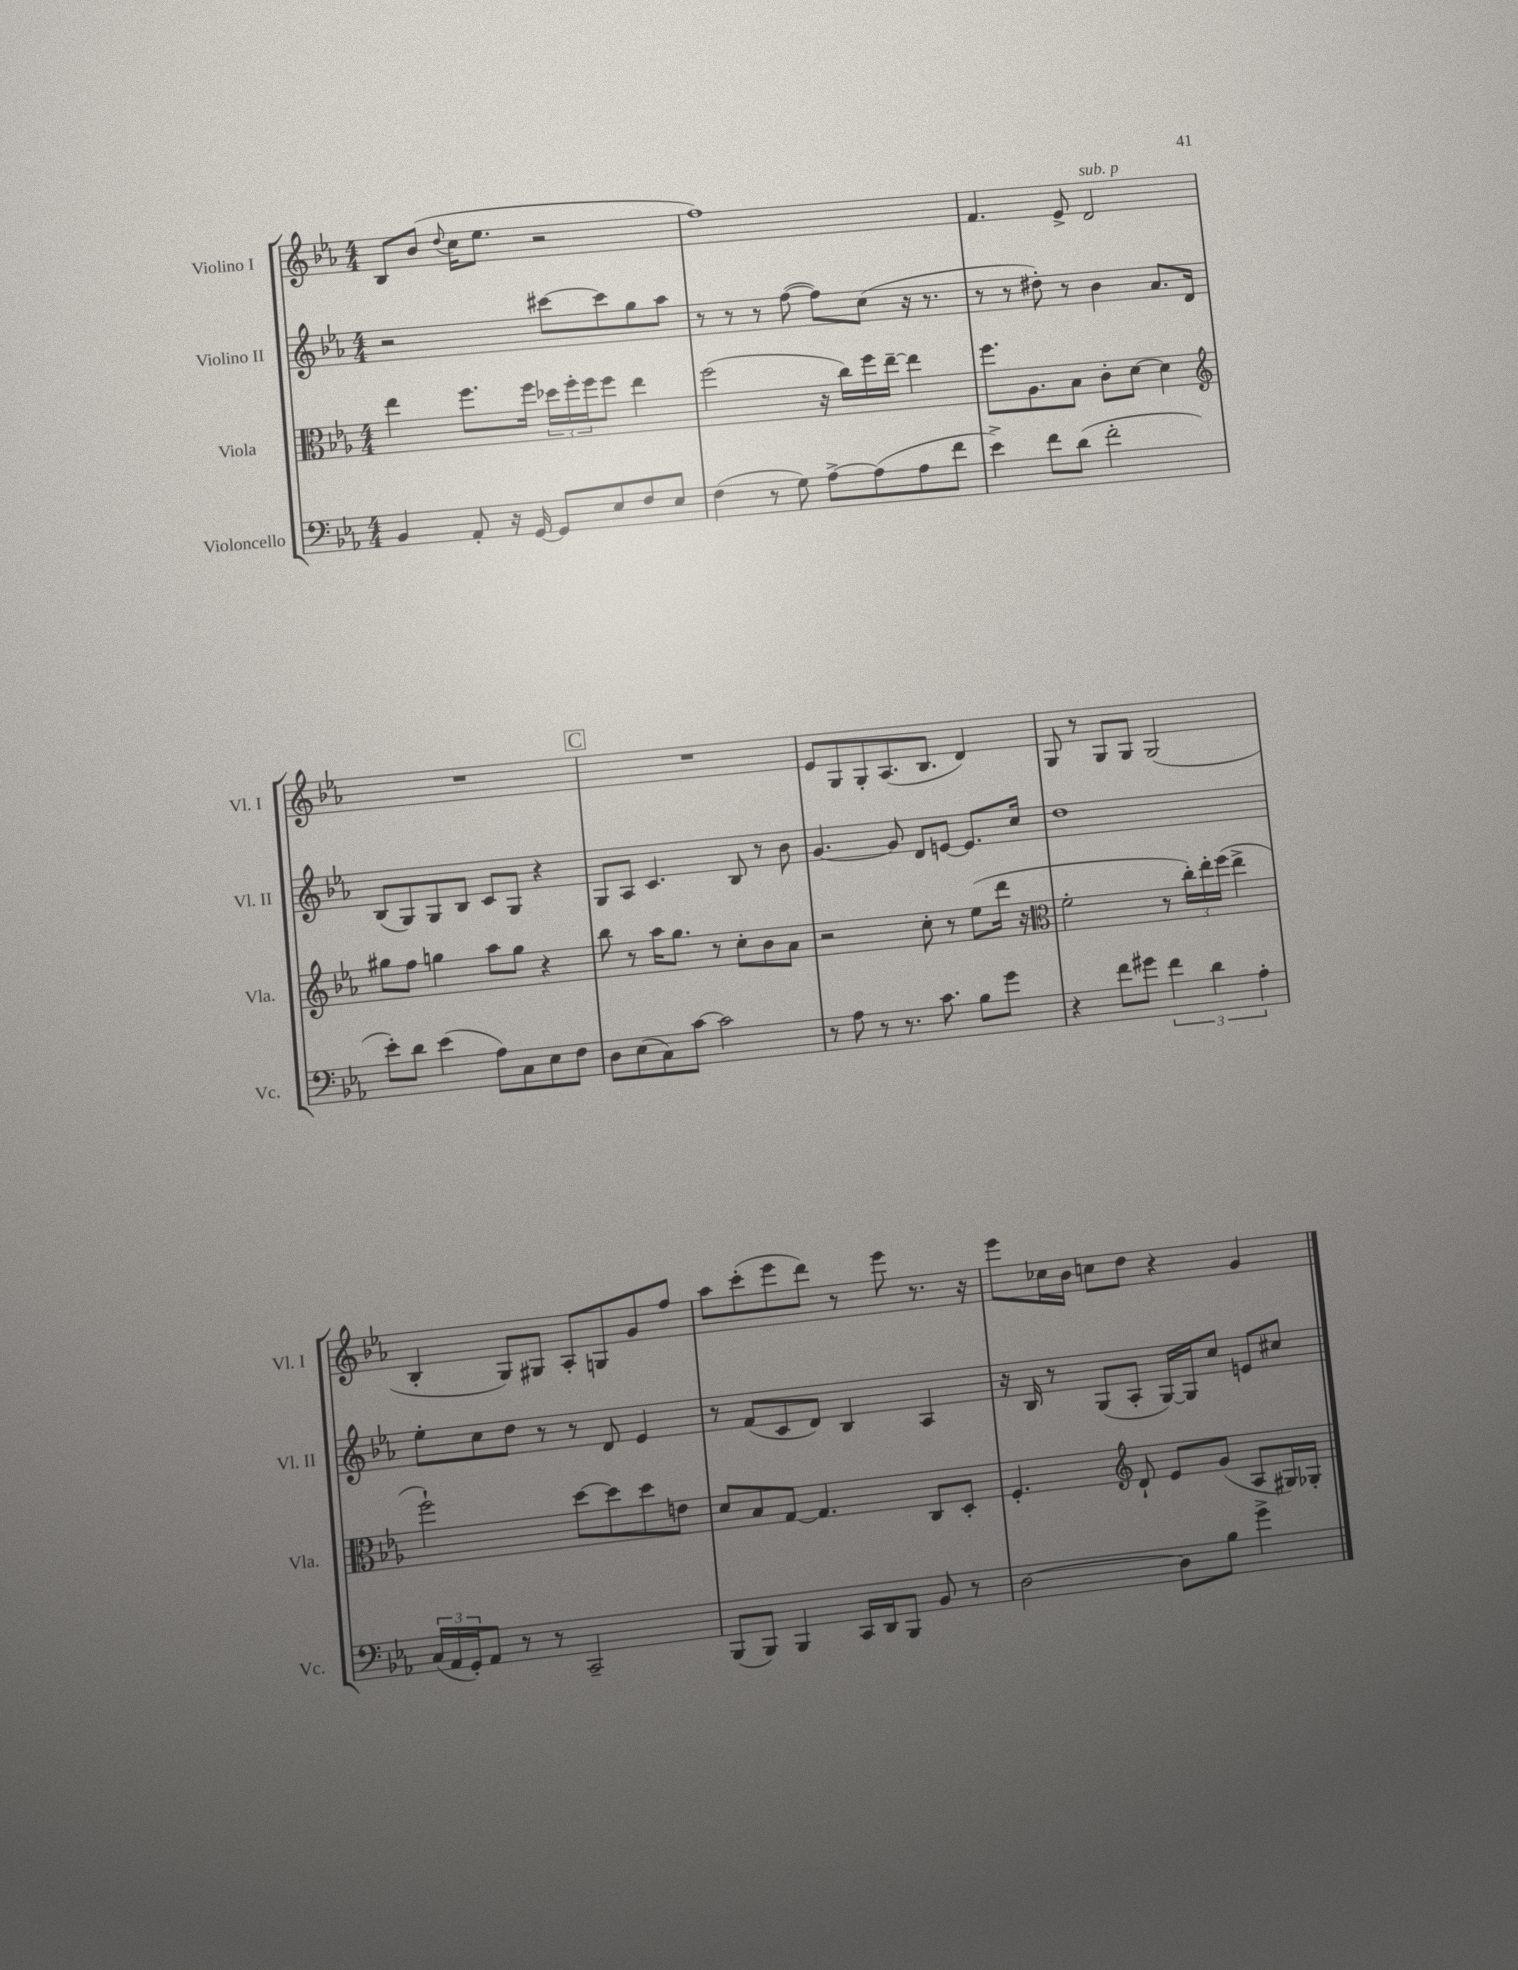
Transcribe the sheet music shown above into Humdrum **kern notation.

**kern	**kern	**kern	**kern
*part4	*part3	*part2	*part1
*staff4	*staff3	*staff2	*staff1
*I"Violoncello	*I"Viola	*I"Violino II	*I"Violino I
*I'Vc.	*I'Vla.	*I'Vl. II	*I'Vl. I
*clefF4	*clefC3	*clefG2	*clefG2
*k[b-e-a-]	*k[b-e-a-]	*k[b-e-a-]	*k[b-e-a-]
*M4/4	*M4/4	*M4/4	*M4/4
=48	=48	=48	=48
4BB-/	4ee-\	2r	8B-/L
.	.	.	(8b-/J
.	.	.	8qqdd/
8AA-'/	8.ff\L	.	16cc\KL
.	.	.	8.ee-\J
16r	.	.	.
[16GG/	16ff\Jk	.	.
8GG/L]	24dd-X\LL	[8ccc#X\L	2r
.	24ff'\	.	.
.	24ff\J	.	.
8E-/	8ff\J	8ccc#\]	.
8F/	4ee-\	8gg\	.
8E-/J	.	8aa-\J	.
=49	=49	=49	=49
(4F\	(2ff\	8r	1ff)
.	.	8r	.
8r	.	8r	.
8G\)	.	([8ff\	.
[8A-^\L	16r	8ff\L])	.
.	16cc\LL)	.	.
(8A-\]	16ff\	(8cc\J	.
.	[16ee-~\JJ	.	.
8A-\	4ee-\]	16r	.
.	.	8.r	.
8f\J	.	.	.
=50	=50	=50	=50
4e-^\)	8.ff\L	8r	4.f/
.	.	8r	.
.	8.A-\	.	.
8f\L	.	8dd#X'\)	.
(8d\J	8B-\J	8r	8e-^/
!	!	!	!LO:TX:a:i:t=sub. p
2f'\	8c'\L	4b-\	2d/
.	[8d\J	.	.
.	4d\]	8.a-/L	.
.	.	16d/Jk	.
!!LO:LB:g=z
=51	=51	=51	=51
*	*clefG2	*	*
8e-'\L)	8gg#X\L	(8B-/L	1r
8d\J	8ff\J	8G/)	.
(4e-\	4ggn\	8G/	.
.	.	8B-/J	.
8A-\L)	8aa-\L	8c/L	.
8C\	8gg\J	8G/J	.
8E-\	4r	4r	.
8F\J	.	.	.
!!LO:REH:place=s1:t=C
=52	=52	=52	=52
8D\L	8bb-\	8G/L	1r
(8E-\	8r	8A-/J	.
8C\)	16aa-\KL	4.c/	.
.	8.gg\J	.	.
[8c\J	.	.	.
2c\]	8r	.	.
.	8cc'\L	8B-/	.
.	8b-\	8r	.
.	8a-\J	8b-\	.
=53	=53	=53	=53
8r	2r	[4.g/	8e-/L
8A-\	.	.	8G/
8r	.	.	8G'/
8.r	.	8g/]	(8.A-/
.	8cc'\	8d/L	.
8.c\	.	.	8.B-/J
.	8r	[8en/J	.
8B-\L	(8ee-\L	8.e/L]	4d/)
8g\J	16ddd\Jk	.	.
.	16r	16cc/Jk	.
=54	=54	=54	=54
*	*clefC3	*	*
4r	2f'\	1dd	8G/
.	.	.	8r
8f\L	.	.	8G/L
8g#X\J	.	.	8G/J
6f\	8r	.	(2G/
.	24cc'\LL)	.	.
6d\	24ee-'\	.	.
.	(24ff\JJ	.	.
.	4ee-^\	.	.
6A-'\	.	.	.
!!LO:LB:g=z
=55	=55	=55	=55
(24C/LL	2ff`\)	8ee-'\L	4B-'/
24AA-/	.	.	.
24GG'/J)	.	.	.
8AA-/J	.	8cc\	.
8r	.	8dd\J	8G/L)
8r	.	8r	8G#X/J
2CC~/	[8dd\L	8r	8A-'/L
.	8dd\]	8d/	8Gn/
.	8dd\	4e-/	8g/
.	8en\J	.	8ff/J
=56	=56	=56	=56
(8BBB-/L	8d/L	8r	8aa-\L
8BBB-/J)	8B-/	(8f/L	(8ccc'\
4BBB-/	[8G/J	8c/	8eee-\
.	4.G/]	8d/J)	8ddd\J)
16CC/LL	.	4B-/	8r
16DD/J	.	.	.
8BBB-/J	.	.	8eee-\
8BB-/	8C/L	4A-/	8.r
8r	8D'/J	.	.
.	.	.	16r
=57	=57	=57	=57
[2D\	4.F'/	16r	8eee-\L
.	.	16B-/	.
.	.	8r	16cc-X\L
.	.	.	16b-\JJ
.	.	(8G/L	8ccn\L
*	*clefG2	*	*
.	8d`/	8A-'/J	8dd\J
8D\L]	8e-/L	[16G/LL)	4r
.	.	16G/J]	.
8B-\J	(8g/J	8cc/J	.
4g^\	8A-/L	8en/L	4g/
.	16G#X/L)	8cc#X/J	.
.	16G-X'/JJ	.	.
==	==	==	==
*-	*-	*-	*-
